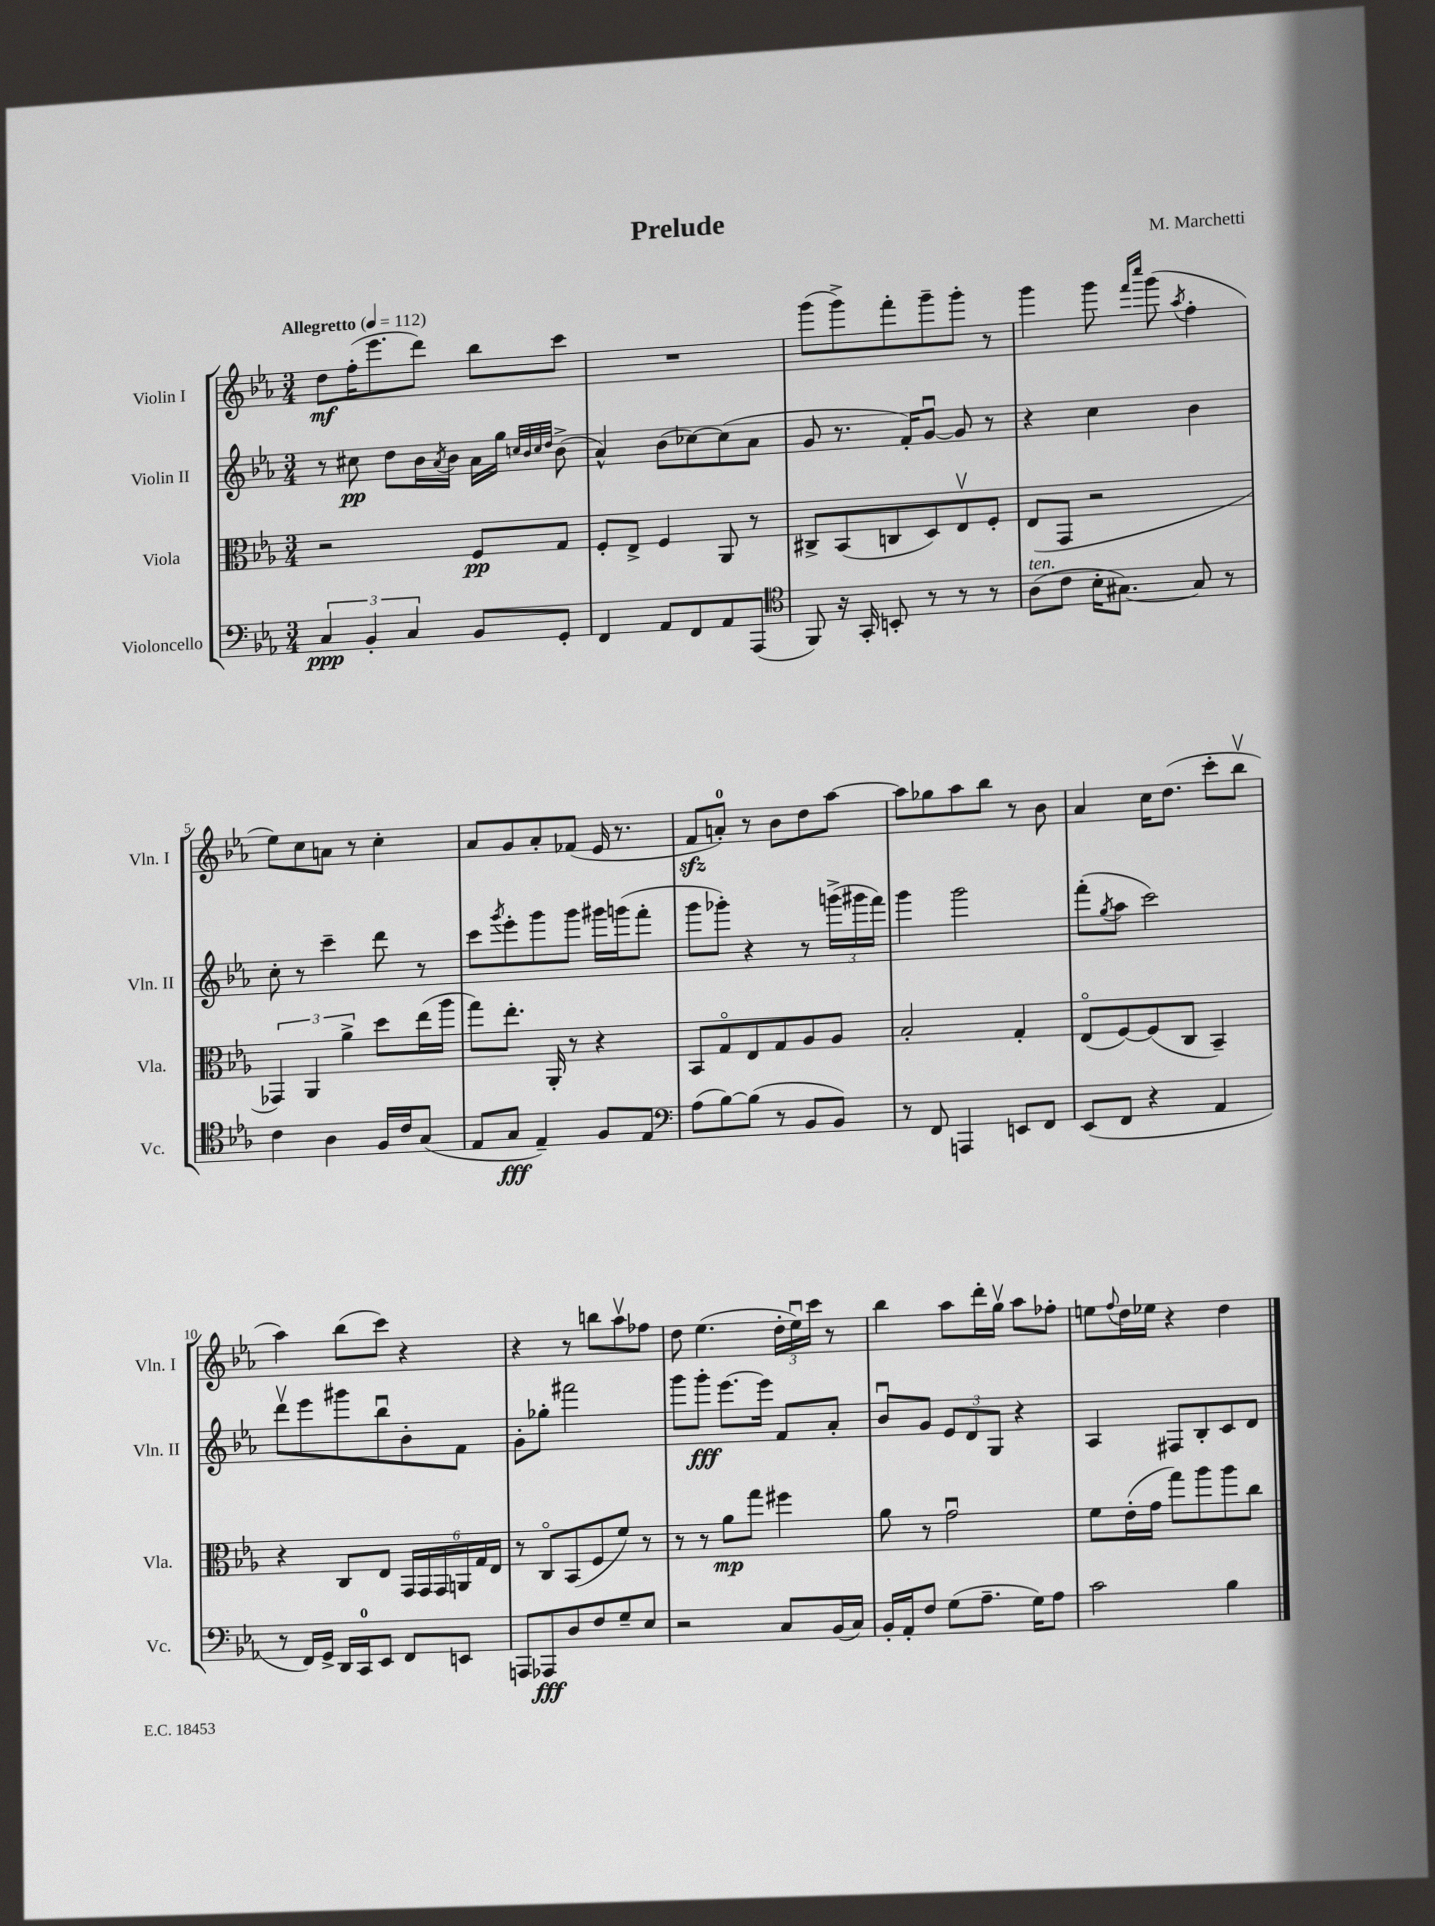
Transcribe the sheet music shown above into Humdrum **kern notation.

**kern	**dynam	**kern	**dynam	**kern	**dynam	**kern	**dynam
*part4	*part4	*part3	*part3	*part2	*part2	*part1	*part1
*staff4	*staff4	*staff3	*staff3	*staff2	*staff2	*staff1	*staff1
*I"Violoncello	*	*I"Viola	*	*I"Violin II	*	*I"Violin I	*
*I'Vc.	*	*I'Vla.	*	*I'Vln. II	*	*I'Vln. I	*
*clefF4	*	*clefC3	*	*clefG2	*	*clefG2	*
*k[b-e-a-]	*	*k[b-e-a-]	*	*k[b-e-a-]	*	*k[b-e-a-]	*
*M3/4	*	*M3/4	*	*M3/4	*	*M3/4	*
*MM112	*	*MM112	*	*MM112	*	*MM112	*
=1	=1	=1	=1	=1	=1	=1	=1
!	!	!	!	!	!	!LO:TX:a:B:t=Allegretto	!
6C/	ppp	2r	.	8r	.	8dd\L	mf
.	.	.	.	8cc#X\	pp	(16ff'\K	.
6BB-'/	.	.	.	.	.	.	.
.	.	.	.	.	.	8.eee-\	.
.	.	.	.	8dd\L	.	.	.
6C/	.	.	.	.	.	.	.
.	.	.	.	16b-\L	.	8ddd\J)	.
.	.	.	.	8qa-/	.	.	.
.	.	.	.	16b-\JJ	.	.	.
8BB-/L	.	8F/L	pp	16a-\LL	.	8bb-\L	.
.	.	.	.	16gg\JJ	.	.	.
.	.	.	.	32qqccn/LLL	.	.	.
.	.	.	.	32qqb-/	.	.	.
.	.	.	.	32qqcc/	.	.	.
.	.	.	.	32qqdd/JJJ	.	.	.
8GG'/J	.	8G/J	.	(8b-^\	.	8ccc\J	.
=2	=2	=2	=2	=2	=2	=2	=2
4FF/	.	8F'/L	.	4a-^^/)	.	2.r	.
.	.	8E-^/J	.	.	.	.	.
8AA-/L	.	4F/	.	(8b-\L	.	.	.
8FF/	.	.	.	[8cc-X\)	.	.	.
8AA-/	.	8AA-/	.	(8cc-\]	.	.	.
(8AAA-/J	.	8r	.	8a-\J	.	.	.
=3	=3	=3	=3	=3	=3	=3	=3
*clefC4	*	*	*	*	*	*	*
8FF/)	.	8C#X^/L	.	8g/	.	(8ggg\L	.
16r	.	(8BB-/	.	8.r	.	8ggg^\)	.
16GG'/	.	.	.	.	.	.	.
8BBn'/	.	8Cn/	.	.	.	8fff'\	.
.	.	.	.	16f'/KL)	.	.	.
8r	.	8D/)	.	[8gu/J	.	8ggg~\	.
8r	.	8E-v/	.	8g/]	.	8ggg'\J	.
8r	.	8F'/J	.	8r	.	8r	.
=4	=4	=4	=4	=4	=4	=4	=4
!LO:TX:a:i:t=ten.	!	!	!	!	!	!	!
(8A-\L	.	(8E-/L	.	4r	.	4ggg\	.
8c\J	.	8GG/J	.	.	.	.	.
16B-'\KL	.	2r	.	4cc\	.	8ggg\	.
[8.G#X\J)	.	.	.	.	.	.	.
.	.	.	.	.	.	16qqfff/LL	.
.	.	.	.	.	.	16qqcccc/JJ	.
.	.	.	.	.	.	(8ggg\	.
.	.	.	.	.	.	8qaa-/	.
8G#/]	.	.	.	4b-\	.	4ff'\	.
8r	.	.	.	.	.	.	.
!!LO:LB:g=z
=5	=5	=5	=5	=5	=5	=5	=5
4c\	.	6GG-X/)	.	8cc'\	.	8ee-\L)	.
.	.	.	.	8r	.	8cc\	.
.	.	6AA-/	.	.	.	.	.
4A-\	.	.	.	4ccc~\	.	8an\J	.
.	.	6a-^\	.	.	.	.	.
.	.	.	.	.	.	8r	.
16F/LL	.	8dd\L	.	8ddd\	.	4cc'\	.
16c/J	.	.	.	.	.	.	.
(8G/J	.	(16ee-\L	.	8r	.	.	.
.	.	16aa-\JJ	.	.	.	.	.
=6	=6	=6	=6	=6	=6	=6	=6
8E-/L	.	8gg\L)	.	8ccc\L	.	8a-/L	.
.	.	.	.	8qggg/	.	.	.
8G/J	fff	8.ee-'\J	.	8eee-'\	.	8g/	.
4E-~/)	.	.	.	8ggg\	.	8a-'/	.
.	.	16AA-'/	.	.	.	.	.
.	.	8r	.	8ggg\J	.	(8f-X/J	.
8F/L	.	4r	.	16ggg#X\LL	.	16e-/	.
.	.	.	.	(16gggn\J	.	8.r	.
8E-/J	.	.	.	8fff'\J	.	.	.
=7	=7	=7	=7	=7	=7	=7	=7
*clefF4	*	*	*	*	*	*	*
(8A-\L	.	8BB-/L	.	8ggg\L	.	8fzz/L	.
[8B-\)	.	8G/	.	8ggg-X'\J)	.	8an'/J)	.
(8B-\J]	.	8E-/	.	4r	.	8r	.
8r	.	8G/	.	.	.	8b-\L	.
8BB-/L	.	8A-/	.	8r	.	8dd\	.
8BB-/J)	.	8A-/J	.	(24gggn^\LL	.	[8aa-\J	.
.	.	.	.	24ggg#X\	.	.	.
.	.	.	.	24fff\JJ)	.	.	.
=8	=8	=8	=8	=8	=8	=8	=8
8r	.	2B-'/	.	4ggg\	.	8aa-\L]	.
8FF/	.	.	.	.	.	8gg-X\	.
4AAAn/	.	.	.	2ggg\	.	8aa-\	.
.	.	.	.	.	.	8bb-\J	.
8EEn/L	.	4G'/	.	.	.	8r	.
8FF/J	.	.	.	.	.	8b-\	.
=9	=9	=9	=9	=9	=9	=9	=9
(8EE-/L	.	(8E-/L	.	(8fff'\L	.	4a-/	.
.	.	.	.	8qgg/	.	.	.
8FF/J	.	[8F/)	.	8aa-\J	.	.	.
4r	.	(8F/]	.	2ccc\)	.	16cc\KL	.
.	.	.	.	.	.	(8.dd\J	.
.	.	8C/J	.	.	.	.	.
4AA-/	.	4BB-~/)	.	.	.	8ccc'\L	.
.	.	.	.	.	.	8bb-v\J	.
!!LO:LB:g=z
=10	=10	=10	=10	=10	=10	=10	=10
8r	.	4r	.	8dddv\L	.	4aa-\)	.
16FF/LL)	.	.	.	8eee-\	.	.	.
16GG^/JJ	.	.	.	.	.	.	.
16DD/LL	.	8C/L	.	8ggg#X\	.	(8bb-\L	.
16CC/J	.	.	.	.	.	.	.
8EE-/J	.	8E-/J	.	8bb-u\	.	8ccc\J)	.
8FF/L	.	24GG/LL	.	8b-'\	.	4r	.
.	.	24GG/	.	.	.	.	.
.	.	24GG/	.	.	.	.	.
8EEn/J	.	24AAn/	.	8f\J	.	.	.
.	.	24G/	.	.	.	.	.
.	.	24E-/JJ	.	.	.	.	.
=11	=11	=11	=11	=11	=11	=11	=11
8AAAn/L	.	8r	.	8g'\L	.	4r	.
8AAA-X/	fff	8C/L	.	8gg-X'\J	.	.	.
8D/	.	(8BB-/	.	2fff#X\	.	8r	.
8F/	.	8F/	.	.	.	8bbn\L	.
8G~/	.	8f/J)	.	.	.	8aa-v\	.
8E-/J	.	8r	.	.	.	8ff-X\J	.
=12	=12	=12	=12	=12	=12	=12	=12
2r	.	8r	.	8ggg\L	.	8dd\	.
.	.	8r	.	8ggg'\J	fff	(4.ee-\	.
.	.	8a-\L	mp	[8.eee-\L	.	.	.
.	.	8gg\J	.	.	.	.	.
.	.	.	.	16eee-\Jk]	.	.	.
8C/L	.	4ff#X\	.	8f/L	.	24dd'\LL	.
.	.	.	.	.	.	24ee-u\)	.
.	.	.	.	.	.	24ccc\JJ	.
(16BB-/L	.	.	.	8a-'/J	.	8r	.
16C/JJ)	.	.	.	.	.	.	.
=13	=13	=13	=13	=13	=13	=13	=13
16BB-'/LL	.	8a-\	.	8b-u/L	.	4bb-\	.
16AA-'/J	.	.	.	.	.	.	.
8F/J	.	8r	.	8g/J	.	.	.
(8G\L	.	2gu\	.	12e-/L	.	8aa-\L	.
.	.	.	.	12d/	.	.	.
8.A-~\J	.	.	.	.	.	16ddd'\L	.
.	.	.	.	12G/J	.	.	.
.	.	.	.	.	.	16ggv\JJ	.
.	.	.	.	4r	.	8aa-\L	.
16G\KL)	.	.	.	.	.	.	.
8A-\J	.	.	.	.	.	8ff-X'\J	.
=14	=14	=14	=14	=14	=14	=14	=14
2c\	.	8f\L	.	4A-/	.	8een\L	.
.	.	.	.	.	.	8qqff/	.
.	.	(16e-'\L	.	.	.	16dd\L	.
.	.	16g\JJ	.	.	.	16ee-X\JJ	.
.	.	8gg\L)	.	8F#X/L	.	4r	.
.	.	8aa-\	.	8B-'/	.	.	.
4B-\	.	8aa-\	.	8c/	.	4dd\	.
.	.	8cc\J	.	8d/J	.	.	.
==	==	==	==	==	==	==	==
*-	*-	*-	*-	*-	*-	*-	*-
